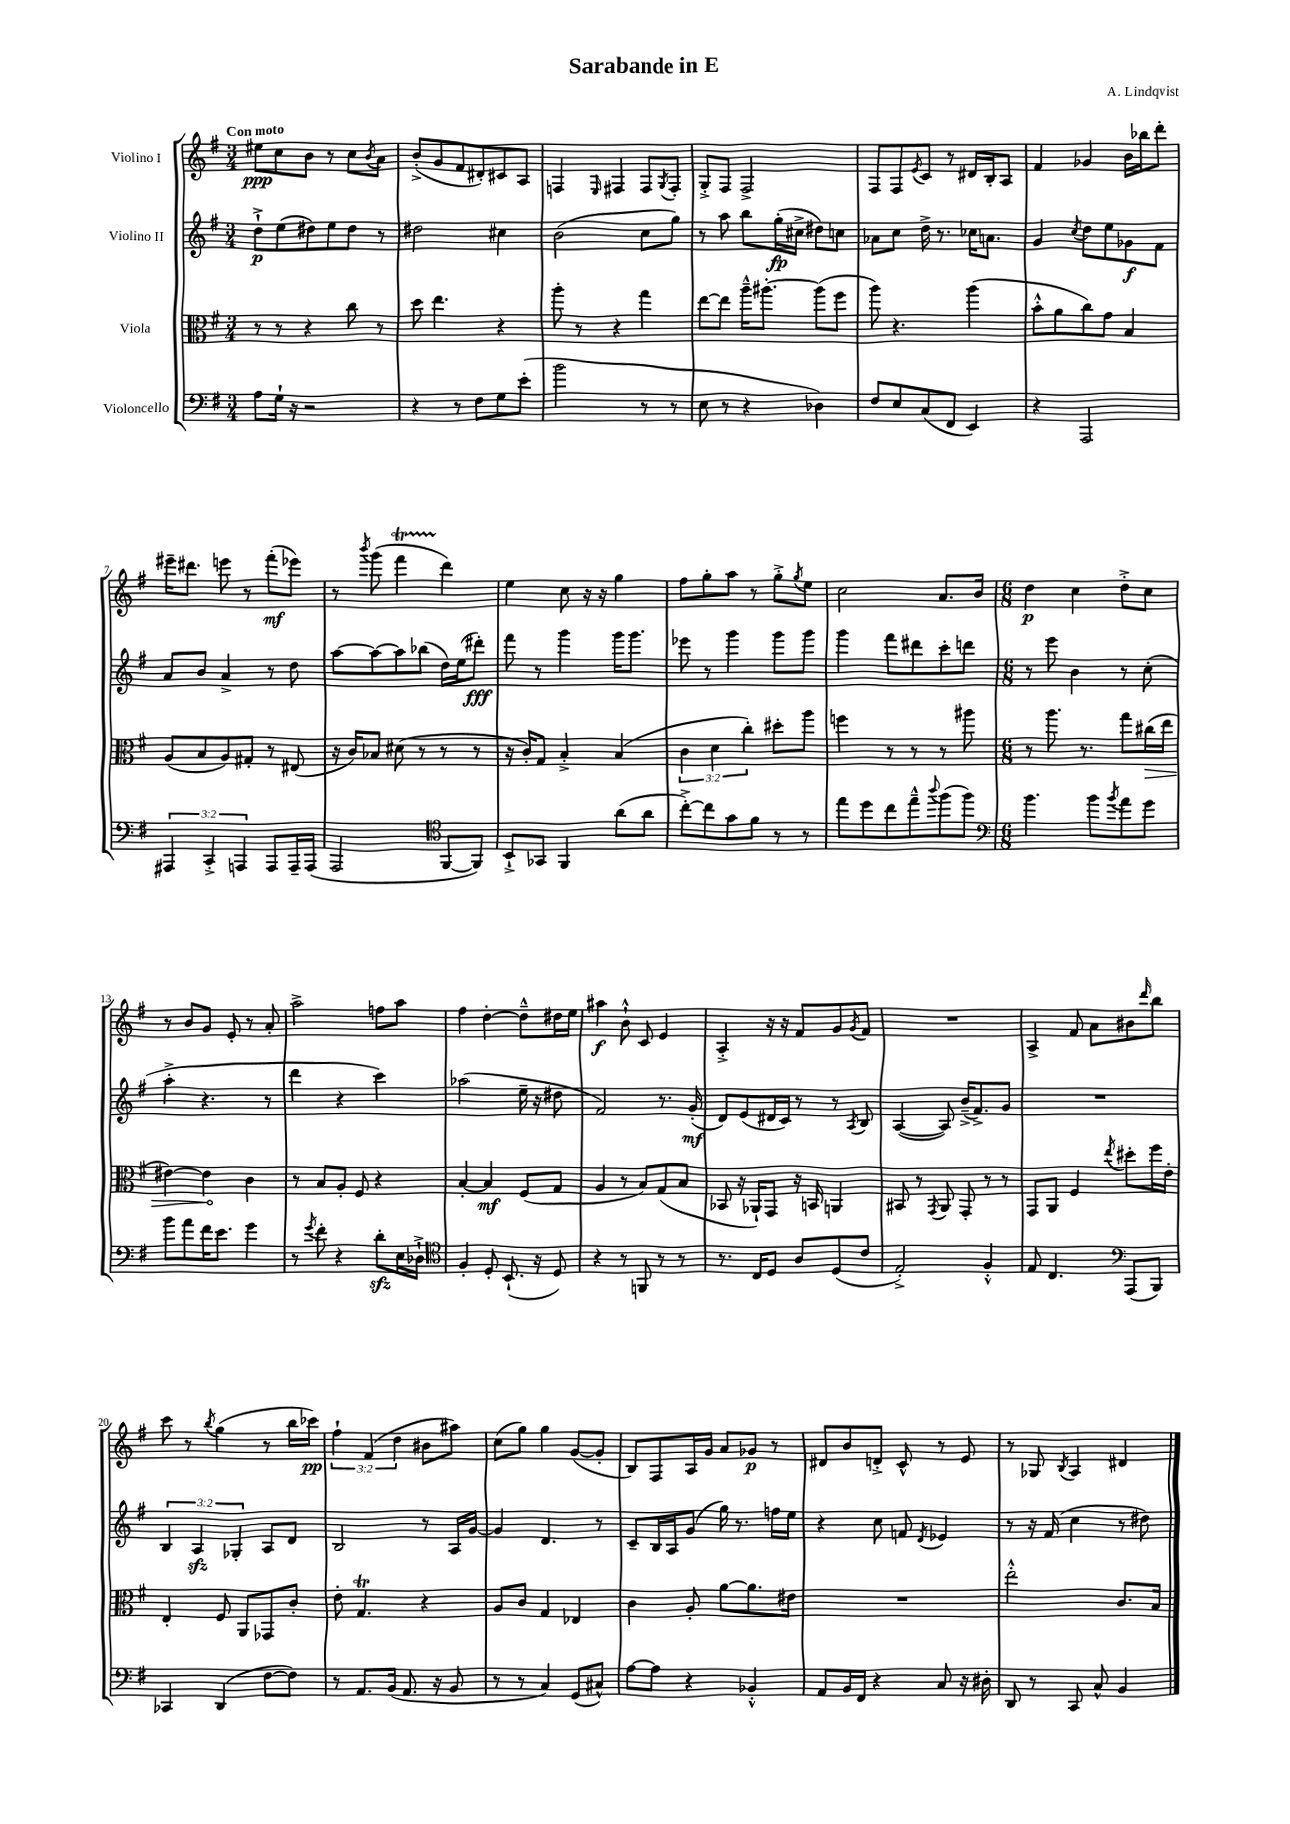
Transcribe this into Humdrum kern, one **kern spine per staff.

**kern	**kern	**dynam	**kern	**dynam	**kern	**dynam
*part4	*part3	*part3	*part2	*part2	*part1	*part1
*staff4	*staff3	*staff3	*staff2	*staff2	*staff1	*staff1
*I"Violoncello	*I"Viola	*	*I"Violino II	*	*I"Violino I	*
*clefF4	*clefC3	*	*clefG2	*	*clefG2	*
*k[f#]	*k[f#]	*	*k[f#]	*	*k[f#]	*
*M3/4	*M3/4	*	*M3/4	*	*M3/4	*
=1	=1	=1	=1	=1	=1	=1
!	!	!	!	!	!LO:TX:a:B:t=Con moto	!
8A\L	8r	.	8dd`^\L	p	8ee#X\L	ppp
16G`\Jk	8r	.	(8ee\	.	8cc\	.
16r	.	.	.	.	.	.
2r	4r	.	8dd#X\)	.	8b\J	.
.	.	.	8ee\	.	8r	.
.	8cc\	.	8dd#\J	.	8cc\L	.
.	.	.	.	.	8qb/	.
.	8r	.	8r	.	8a\J	.
=2	=2	=2	=2	=2	=2	=2
4r	8dd\	.	2dd#X\	.	(8b'^/L	.
.	4.ee\	.	.	.	8g/	.
8r	.	.	.	.	8f#/	.
8F#\L	.	.	.	.	8d#X'/)	.
8G\	4r	.	4cc#X\	.	8c#X/	.
(8e'\J	.	.	.	.	8A/J	.
=3	=3	=3	=3	=3	=3	=3
2b\	8aa'\	.	(2b\	.	4Fn/	.
.	8r	.	.	.	.	.
.	.	.	.	.	16qqE/	.
.	4r	.	.	.	4F#X/	.
8r	4gg\	.	8cc\L	.	8F#/L	.
.	.	.	.	.	8qG/	.
8r	.	.	8gg\J)	.	8F#'/J	.
=4	=4	=4	=4	=4	=4	=4
8E\	[8ee\L	.	8r	.	8G'^/L	.
8r	8ee\J]	.	8aa\	.	8F#/J	.
4r	16aa~^^\KL	.	8bb\L	.	2F#^/	.
.	[8.aa#X'\J	.	.	.	.	.
.	.	.	(16gg'\L	fp	.	.
.	.	.	16cc#X^\JJ	.	.	.
4D-X\)	(8aa#\L]	.	8dd#X\L)	.	.	.
.	8ff#\J	.	8ccn\J	.	.	.
=5	=5	=5	=5	=5	=5	=5
8F#/L	8aa\)	.	8a-X\L	.	8F#/L	.
8E/	4.r	.	8cc\J	.	8F#/	.
.	.	.	.	.	8qe/	.
(8C/	.	.	16dd^\	.	8c/J	.
.	.	.	8.r	.	.	.
8FF#/J	.	.	.	.	8r	.
4EE/)	(4aa\	.	16cc-X\KL	.	16d#X/LL	.
.	.	.	8.an\J	.	16B'/J	.
.	.	.	.	.	8A/J	.
=6	=6	=6	=6	=6	=6	=6
4r	8b'^^\L	.	4g/	.	4f#/	.
.	8a\	.	.	.	.	.
.	.	.	8qcc/	.	.	.
2AAA/	8cc\)	.	8dd\L	.	4g-X/	.
.	8g\J	.	8ee\	.	.	.
.	4B/	.	8g-X\	f	16b\LL	.
.	.	.	.	.	16bb-X\J	.
.	.	.	8f#\J	.	8ddd'\J	.
!!LO:LB:g=z
=7	=7	=7	=7	=7	=7	=7
6AAA#X/	(8A/L	.	8a/L	.	16eee#X~\KL	.
.	.	.	.	.	8.ddd#X\J	.
.	8B/	.	8b/J	.	.	.
6CC'^/	.	.	.	.	.	.
.	8A/)	.	4a^/	.	8eeen\	.
6AAAn/	.	.	.	.	.	.
.	8G#X'/J	.	.	.	8r	.
8AAA/L	8r	.	8r	.	(8fff#'\L	mf
16AAA~/L	(8E#X/	.	8dd\	.	8eee-X\J)	.
(16AAA/JJ	.	.	.	.	.	.
=8	=8	=8	=8	=8	=8	=8
2AAA/	16r	.	[8aa\L	.	8r	.
.	16c/KL)	.	.	.	.	.
.	.	.	.	.	8qbbb/	.
.	8B-X/J	.	8aa\_	.	(8ggg\	.
.	(8d#X\	.	8aa\]	.	4fff#t\	.
.	8r	.	(8bb-X\J	.	.	.
*clefC4	*	*	*	*	*	*
[8FF#/L	8r	.	16dd\LL)	.	4ddd\)	.
.	.	.	(16ee\J	.	.	.
8FF#/J])	8r	.	8ddd#X'\J)	fff	.	.
=9	=9	=9	=9	=9	=9	=9
8BB`^/L	16r	.	8fff#\	.	4ee\	.
.	16c'/KL)	.	.	.	.	.
8GG-X/J	8G/J	.	8r	.	.	.
4FF#/	4B'^/	.	4ggg\	.	8cc\	.
.	.	.	.	.	16r	.
.	.	.	.	.	16r	.
(8a\L	(4B/	.	16ggg\KL	.	4gg\	.
.	.	.	8.ggg\J	.	.	.
8a\J	.	.	.	.	.	.
=10	=10	=10	=10	=10	=10	=10
[8cc'^\L)	6c\	.	8eee-X\	.	8ff#\L	.
8cc\]	.	.	8r	.	8gg'\	.
.	6d\	.	.	.	.	.
8g\	.	.	4ggg\	.	8aa\J	.
.	6cc'\)	.	.	.	.	.
8f#\J	.	.	.	.	8r	.
8r	8dd#X'\L	.	8ggg\L	.	8gg'^\L	.
.	.	.	.	.	8qgg/	.
8r	8aa\J	.	8ggg\J	.	8ee\J	.
=11	=11	=11	=11	=11	=11	=11
8ee\L	4ffn\	.	4ggg\	.	2cc\	.
8dd\	.	.	.	.	.	.
8cc\	8r	.	8fff#\L	.	.	.
8ee~^^\	8r	.	8ddd#X\	.	.	.
8qqaa/	.	.	.	.	.	.
(8ff#\	8r	.	8ccc'\	.	8.a/L	.
8ff#\J)	8aa#X\	.	8dddn\J	.	.	.
.	.	.	.	.	16b/Jk	.
=12	=12	=12	=12	=12	=12	=12
*clefF4	*	*	*	*	*	*
*M6/8	*M6/8	*	*M6/8	*	*M6/8	*
4.b\	8r	.	8r	.	4dd\	p
.	8.aa\	.	8eee\	.	.	.
.	.	.	4b\	.	4cc\	.
.	8.r	.	.	.	.	.
8b\L	.	.	.	.	.	.
8qb/	.	.	.	.	.	.
8a\	8gg\L	.	8r	.	8dd'^\L	.
!	!	!LO:HP:b	!	!	!	!
8g\J	(16cc#X\L	>	(8cc'\	.	8cc\J	.
.	16ee\JJ	.	.	.	.	.
!!LO:LB:g=z
=13	=13	=13	=13	=13	=13	=13
8b\L	[4e#X\)	.	4aa'^\	.	8r	.
8a\	.	.	.	.	8b/L	.
16f#\K	4e#\]	.	4.r	.	8g/J	.
8.e\J	.	.	.	.	.	.
.	.	.	.	.	8e'/	.
4g\	4c\	]	.	.	8r	.
.	.	.	8r	.	8a'/	.
=14	=14	=14	=14	=14	=14	=14
8r	8r	.	4ddd\	.	2aa^\	.
8qg/	.	.	.	.	.	.
8f#'\	8B/L	.	.	.	.	.
4r	8A'/J	.	4r	.	.	.
.	8F#/	.	.	.	.	.
8dzz'\L	4r	.	4ccc\)	.	8ffn\L	.
16E\L	.	.	.	.	8aa\J	.
16D-X`^\JJ	.	.	.	.	.	.
=15	=15	=15	=15	=15	=15	=15
*clefC4	*	*	*	*	*	*
4F#'/	[4B'/	.	(2aa-X\	.	4ff#\	.
8D'/	4B/]	mf	.	.	[4dd'\	.
(8.BB`/	.	.	.	.	.	.
.	(8F#/L	.	16ee~\	.	8dd~^^\L]	.
16r	.	.	16r	.	.	.
8D/)	8G/J	.	8dd#X\	.	16dd#X\L	.
.	.	.	.	.	16ee\JJ	.
=16	=16	=16	=16	=16	=16	=16
4r	4A/	.	2f#/)	.	4aa#X\	f
8r	8r	.	.	.	8b`^^\	.
8FFn/	8B/L)	.	.	.	8c/	.
8r	(8G/	.	8.r	.	4e/	.
8r	8B/J	.	.	.	.	.
.	.	.	(16g'/	mf	.	.
=17	=17	=17	=17	=17	=17	=17
8.r	8BB-X/	.	8d/L)	.	4A'^/	.
.	16r	.	(8e/	.	.	.
16C/KL	16AA-X`/KL)	.	.	.	.	.
8D/J	8GG/J	.	16d#X/L	.	16r	.
.	.	.	16c/JJ)	.	16r	.
8A/L	16r	.	8r	.	8f#/L	.
.	16BBn/	.	.	.	.	.
(8D/	4AAn/	.	8r	.	8g/	.
.	.	.	8qA/	.	8qg/	.
8c/J	.	.	8B/	.	8f#/J	.
=18	=18	=18	=18	=18	=18	=18
2E'^/)	8BB#X/	.	([4A/	.	2.r	.
.	8r	.	.	.	.	.
.	8qGG/	.	.	.	.	.
.	8AA/	.	8A/])	.	.	.
.	8GG'/	.	(16b~^/KL	.	.	.
.	.	.	8.f#^/)	.	.	.
4F#'^^/	8r	.	.	.	.	.
.	8r	.	8g/J	.	.	.
=19	=19	=19	=19	=19	=19	=19
8E/	8GG/L	.	2.r	.	4A^/	.
4.C/	8AA/J	.	.	.	.	.
.	4F#/	.	.	.	8f#/	.
.	.	.	.	.	8a\L	.
*clefF4	*	*	*	*	*	*
.	8qee/	.	.	.	.	.
(8AAA/L	8dd#X'\L	.	.	.	8b#X\	.
.	.	.	.	.	16qqddd/	.
8BBB/J)	16ff#\L	.	.	.	8bb\J	.
.	16e'\JJ	.	.	.	.	.
!!LO:LB:g=z
=20	=20	=20	=20	=20	=20	=20
4CC-X/	4E'/	.	6B/	.	8ccc\	.
.	.	.	.	.	8r	.
.	.	.	6Azz/	.	.	.
.	.	.	.	.	8qbb/	.
(4DD/	8F#/	.	.	.	(4gg\	.
.	.	.	6G-X'/	.	.	.
.	8AA/L	.	.	.	.	.
[8F#\L	8GG-X/	.	8A/L	.	8r	.
8F#\J])	8c'/J	.	8d/J	.	16bb\LL	.
.	.	.	.	.	16ccc-X\JJ)	pp
=21	=21	=21	=21	=21	=21	=21
8r	8e'\	.	2B/	.	6ff#`\	.
8.AA/L	4.GT/	.	.	.	.	.
.	.	.	.	.	(6f#/	.
(16BB/Jk	.	.	.	.	.	.
.	.	.	.	.	6dd\	.
8.AA/	.	.	.	.	.	.
.	4r	.	8r	.	8b#X\L	.
16r	.	.	.	.	.	.
8BB/	.	.	16A/LL	.	8aa#X\J)	.
.	.	.	[16g/JJ	.	.	.
=22	=22	=22	=22	=22	=22	=22
8r	8A/L	.	4g/]	.	(8cc\L	.
8r	8c/J	.	.	.	8gg\J)	.
4C/)	4G/	.	4.d/	.	4gg\	.
(8GG/L	4E-X/	.	.	.	([8g/L	.
8C#X^^/J)	.	.	8r	.	8g'/J]	.
=23	=23	=23	=23	=23	=23	=23
[8A\L	4c\	.	8c~/L	.	8B/L)	.
8A\J]	.	.	16B/L	.	8F#/	.
.	.	.	16A/J	.	.	.
4r	8A'/	.	(8g/J	.	16A/L	.
.	.	.	.	.	16g/JJ	.
.	[8a\L	.	16gg\)	.	8a/L	.
.	.	.	8.r	.	.	.
4BB-X'^^/	8.a\]	.	.	.	8g-X/J	p
.	.	.	16ffn\LL	.	8r	.
.	16e#X\Jk	.	16ee\JJ	.	.	.
=24	=24	=24	=24	=24	=24	=24
8AA/L	2.r	.	4r	.	8d#X/L	.
16BB/L	.	.	.	.	8b/	.
16FF#/JJ	.	.	.	.	.	.
4r	.	.	8cc\	.	8dn'^/J	.
.	.	.	8fn/	.	8c^^/	.
.	.	.	8qd/	.	.	.
8C/	.	.	4e-X/	.	8r	.
16r	.	.	.	.	8e/	.
16D#X'\	.	.	.	.	.	.
=25	=25	=25	=25	=25	=25	=25
8DD/	2ee'^^\	.	8r	.	8r	.
8r	.	.	16r	.	8G-X/	.
.	.	.	(16f#/	.	.	.
.	.	.	.	.	8qB/	.
8CC/	.	.	4cc\	.	4A/	.
8C^^/	.	.	.	.	.	.
4BB/	8.c/L	.	8r	.	4d#X/	.
.	.	.	8dd#X\)	.	.	.
.	16B/Jk	.	.	.	.	.
==	==	==	==	==	==	==
*-	*-	*-	*-	*-	*-	*-
